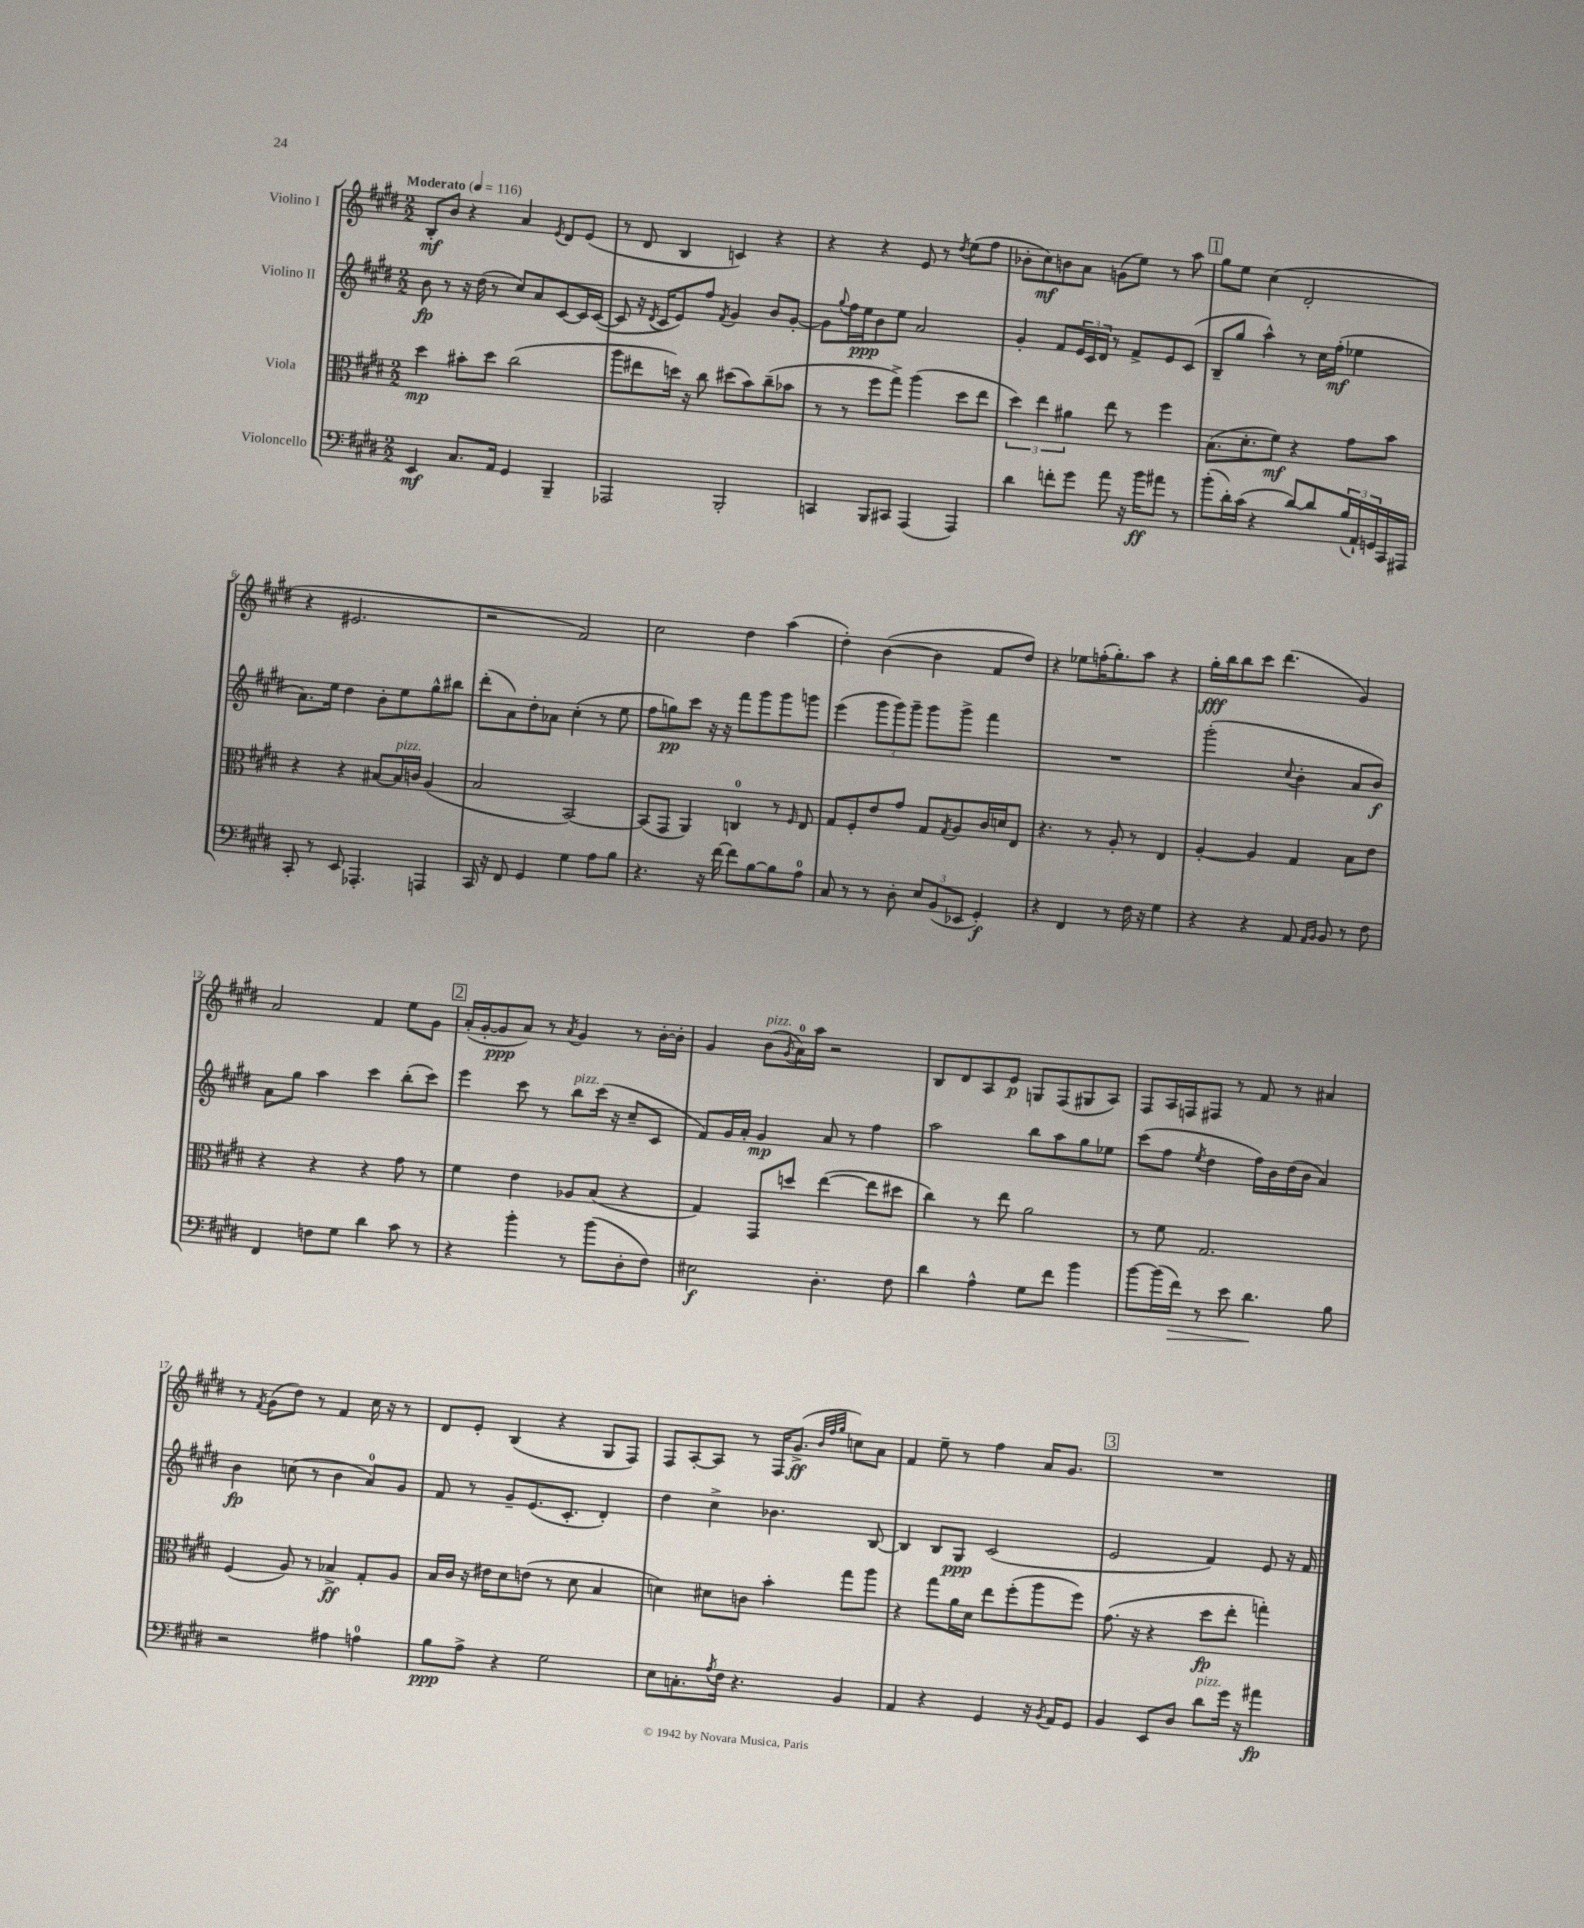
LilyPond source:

<<
\new StaffGroup <<
\new Staff = "s0" \with { instrumentName = "Violino I" } {
    \clef treble \key e \major \numericTimeSignature \time 2/2 \tempo "Moderato" 4 = 116
    b8-.\mf b'8 r4 a'4 \acciaccatura { e'8 } dis'8 e'8( |
    r8 dis'8 b4 c'4) r4 |
    r4 r4 e'8 r8 \acciaccatura { dis''8 } e''8( fis''8 |
    bes'8-. cis''8\mf) b'8 a'8 g'8( e''8) r8 a''8 |
    \mark \markup { \box "1" } gis''8 e''8 cis''4( dis'2-. |
    r4 eis'2. |
    r2 fis'2) |
    cis''2 dis''4 a''4( |
    dis''4-.) b'4~( b'4 fis'8 dis''8) |
    r4 ees''8 f''16-.( gis''8.-.) a''8 r4 |
    gis''16-.\fff b''16 b''8 cis'''8 dis'''4.( gis'4) |
    a'2 fis'4 e''8 gis'8 |
    \mark \markup { \box "2" } a'16-.( gis'16~-. gis'8\ppp a'8) r8 \acciaccatura { a'8 } gis'4 r8 b'16~-. b'16-. |
    gis'4 b'8^\markup { \italic "pizz." }( \acciaccatura { gis'8 } a'16-0) a''16 r2 |
    b8 dis'8 a8 e'8\p g8 fis8( gis8 a8) |
    fis8 a16 f16 fis8 r8 fis'8 r8 ais'4 |
    r8 \acciaccatura { fis'8 } gis'8( dis''8) r8 fis'4 cis''16 r16 r8 |
    dis'8 e'8-. b4( r4 gis8 fis8) |
    fis8 a8~-. a8 r8 fis16 gis'8.->\ff( \grace { b'32 fis''32 gis''32 } c''8) a'8 |
    fis'4 e''8-- r8 fis''4 a'16 gis'8. |
    \mark \markup { \box "3" } R1 \bar "|." |
}
\new Staff = "s1" \with { instrumentName = "Violino II" } {
    \clef treble \key e \major \numericTimeSignature \time 2/2
    b'8\fp r8 r16 dis''16( r8 cis''8) a'8 cis'8~ cis'16 cis'16~( |
    cis'8 r16 \acciaccatura { dis'8 } cis'16 e'8) fis''8 \acciaccatura { fis'8 } gis'4 b'8 gis'8~-. |
    gis'8 \appoggiatura { gis''8 } fis''16 e''16\ppp b'8 e''8 a'2 |
    gis'4-. fis'8 \tuplet 3/2 { e'16 cis'16 dis'16 } r8 fis'8-> e'8 cis'8( |
    \mark \markup { \box "1" } b8-- gis''8 a''4-^) r8 cis''16 fis''16-.\mf( ees''4 |
    a'8.) e''16 dis''4 b'8-. e''8 gis''8-^ bis''8 |
    dis'''8-.( a'8) dis''8-. aes'8 cis''4-.( r8 e''8 |
    fis''8 g''8\pp) cis'''8 r16 r16 fis'''8 gis'''8 gis'''8 g'''8 |
    e'''4( \tuplet 3/2 { gis'''8 gis'''8) gis'''8-- } gis'''8 gis'''8-> fis'''4 |
    R1 |
    gis'''2-.( \appoggiatura { cis''8 } b'4-. a'8 b'8\f) |
    a'8 gis''8 a''4 cis'''4 b''8-.( cis'''8) |
    \mark \markup { \box "2" } e'''4 cis'''8 r8 b''8^\markup { \italic "pizz." } cis'''16( r16 cis''8-- cis'8 |
    fis'8) gis'16 a'16-. gis'4\mp a'8 r8 fis''4 |
    a''2 b''8 a''8 gis''8 ees''8 |
    cis'''8( fis''8 \acciaccatura { e''8 } dis''4 fis''16) b'16 dis''16( b'16 a'4) |
    b'4\fp c''8( r8 b'4 a'8-0) gis'8 |
    fis'8 r8 gis'8-- e'8.( cis'8.-. dis'4-.) |
    dis''4 cis''4-> bes'4. b8~ |
    b4 b8 gis8\ppp cis'2( |
    \mark \markup { \box "3" } e'2 fis'4) e'8 r16 fis'16 \bar "|." |
}
\new Staff = "s2" \with { instrumentName = "Viola" } {
    \clef alto \key e \major \numericTimeSignature \time 2/2
    dis''4\mp bis'8-. dis''8 cis''2( |
    a''8 eis''8 d''16) r16 cis''8 dis''8( b'8) cis''8--( bes'8 |
    r8 r8 fis''8 gis''8->) a''4( dis''8 e''8 |
    \tuplet 3/2 { dis''4) e''4 ais'4 } e''8 r8 fis''4 |
    \mark \markup { \box "1" } b8.( dis'8.-. fis'8\mf) r4 gis'8 b'8 |
    r4 r4 bis8~ bis16^\markup { \italic "pizz." } c'16 a4( |
    b2 b,2~) |
    b,8( gis,8 a,4) c4-0 r8 \grace { fis16 } e8 |
    gis8 fis8-. e'8 gis'8 gis8 \acciaccatura { gis8 } a8 cis'16 d'16 e8 |
    r4. r8 a8-. r8 e4 |
    a4~-. a4 gis4 b8 e'8 |
    r4 r4 r4 gis'8 r8 |
    \mark \markup { \box "2" } fis'4 e'4 aes8 b8( r4 |
    gis4) gis,8 d''8 e''4~( e''8 dis''8 |
    cis''4) r8 e''8 a'2 |
    r8 fis'8 gis2. |
    fis4( a8) r8 bes4->\ff gis8-. a8 |
    b16 cis'16 r16 eis'16 dis'8 e'8( r8 dis'8 b4 |
    d'4) dis'8 c'8 b'4-. gis''8 a''8 |
    r4 gis''8 a'16 dis'16 e''8 fis''8-.( a''8 fis''8) |
    \mark \markup { \box "3" } gis'8.( r16 r4 dis''8\fp e''8-. g''4-.) \bar "|." |
}
\new Staff = "s3" \with { instrumentName = "Violoncello" } {
    \clef bass \key e \major \numericTimeSignature \time 2/2
    e,4\mf cis8. a,16 gis,4 b,,4-- |
    aes,,2 b,,2-. |
    c,4 b,,8 cis,8 a,,4( a,,4) |
    dis'4 f'8-. gis'8 a'8 r16 b'16\ff ais'8 r8 |
    \mark \markup { \box "1" } b'8-.( dis'16-.) cis'16( r4 dis'8~) dis'8 \tuplet 3/2 { b16( a,16-!) g,16 } cis,16 ais,,16 |
    cis,8-. r8 e,8 aes,,4.-. a,,4 |
    cis,16 r16 fis,8 gis,4 gis4 a8 b8 |
    r4. r16 fis'16~ fis'8 b8~ b8 a8-0 |
    cis8 r8 r8 dis8-. \tuplet 3/2 { e8 b,8( ees,8 } gis,4-.\f) |
    r4 fis,4 r8 fis16 r16 gis4 |
    r4 r4 a,8 \grace { a,16 b,16 } b,8 r8 fis8 |
    fis,4 f8 gis8 dis'4 cis'8 r8 |
    \mark \markup { \box "2" } r4 b'4-. r8 b'8( dis8-. fis8) |
    eis2\f dis4.-. fis8 |
    dis'4 a4-^ gis8 fis'8 b'4 |
    b'8~ b'16( fis'16\>) r8 e'8 dis'4.\! b8 |
    r2 ais4 a4-0 |
    b8\ppp a8-> r4 gis2 |
    e8 c8.-. \acciaccatura { a8 } fis16 r4. b,4 |
    a,4 r4 gis,4 r16 \acciaccatura { b,8 } a,16 gis,8 |
    \mark \markup { \box "3" } b,4 e,8 dis8 dis'8^\markup { \italic "pizz." } gis'16 r16 ais'4\fp \bar "|." |
}
>>
>>
